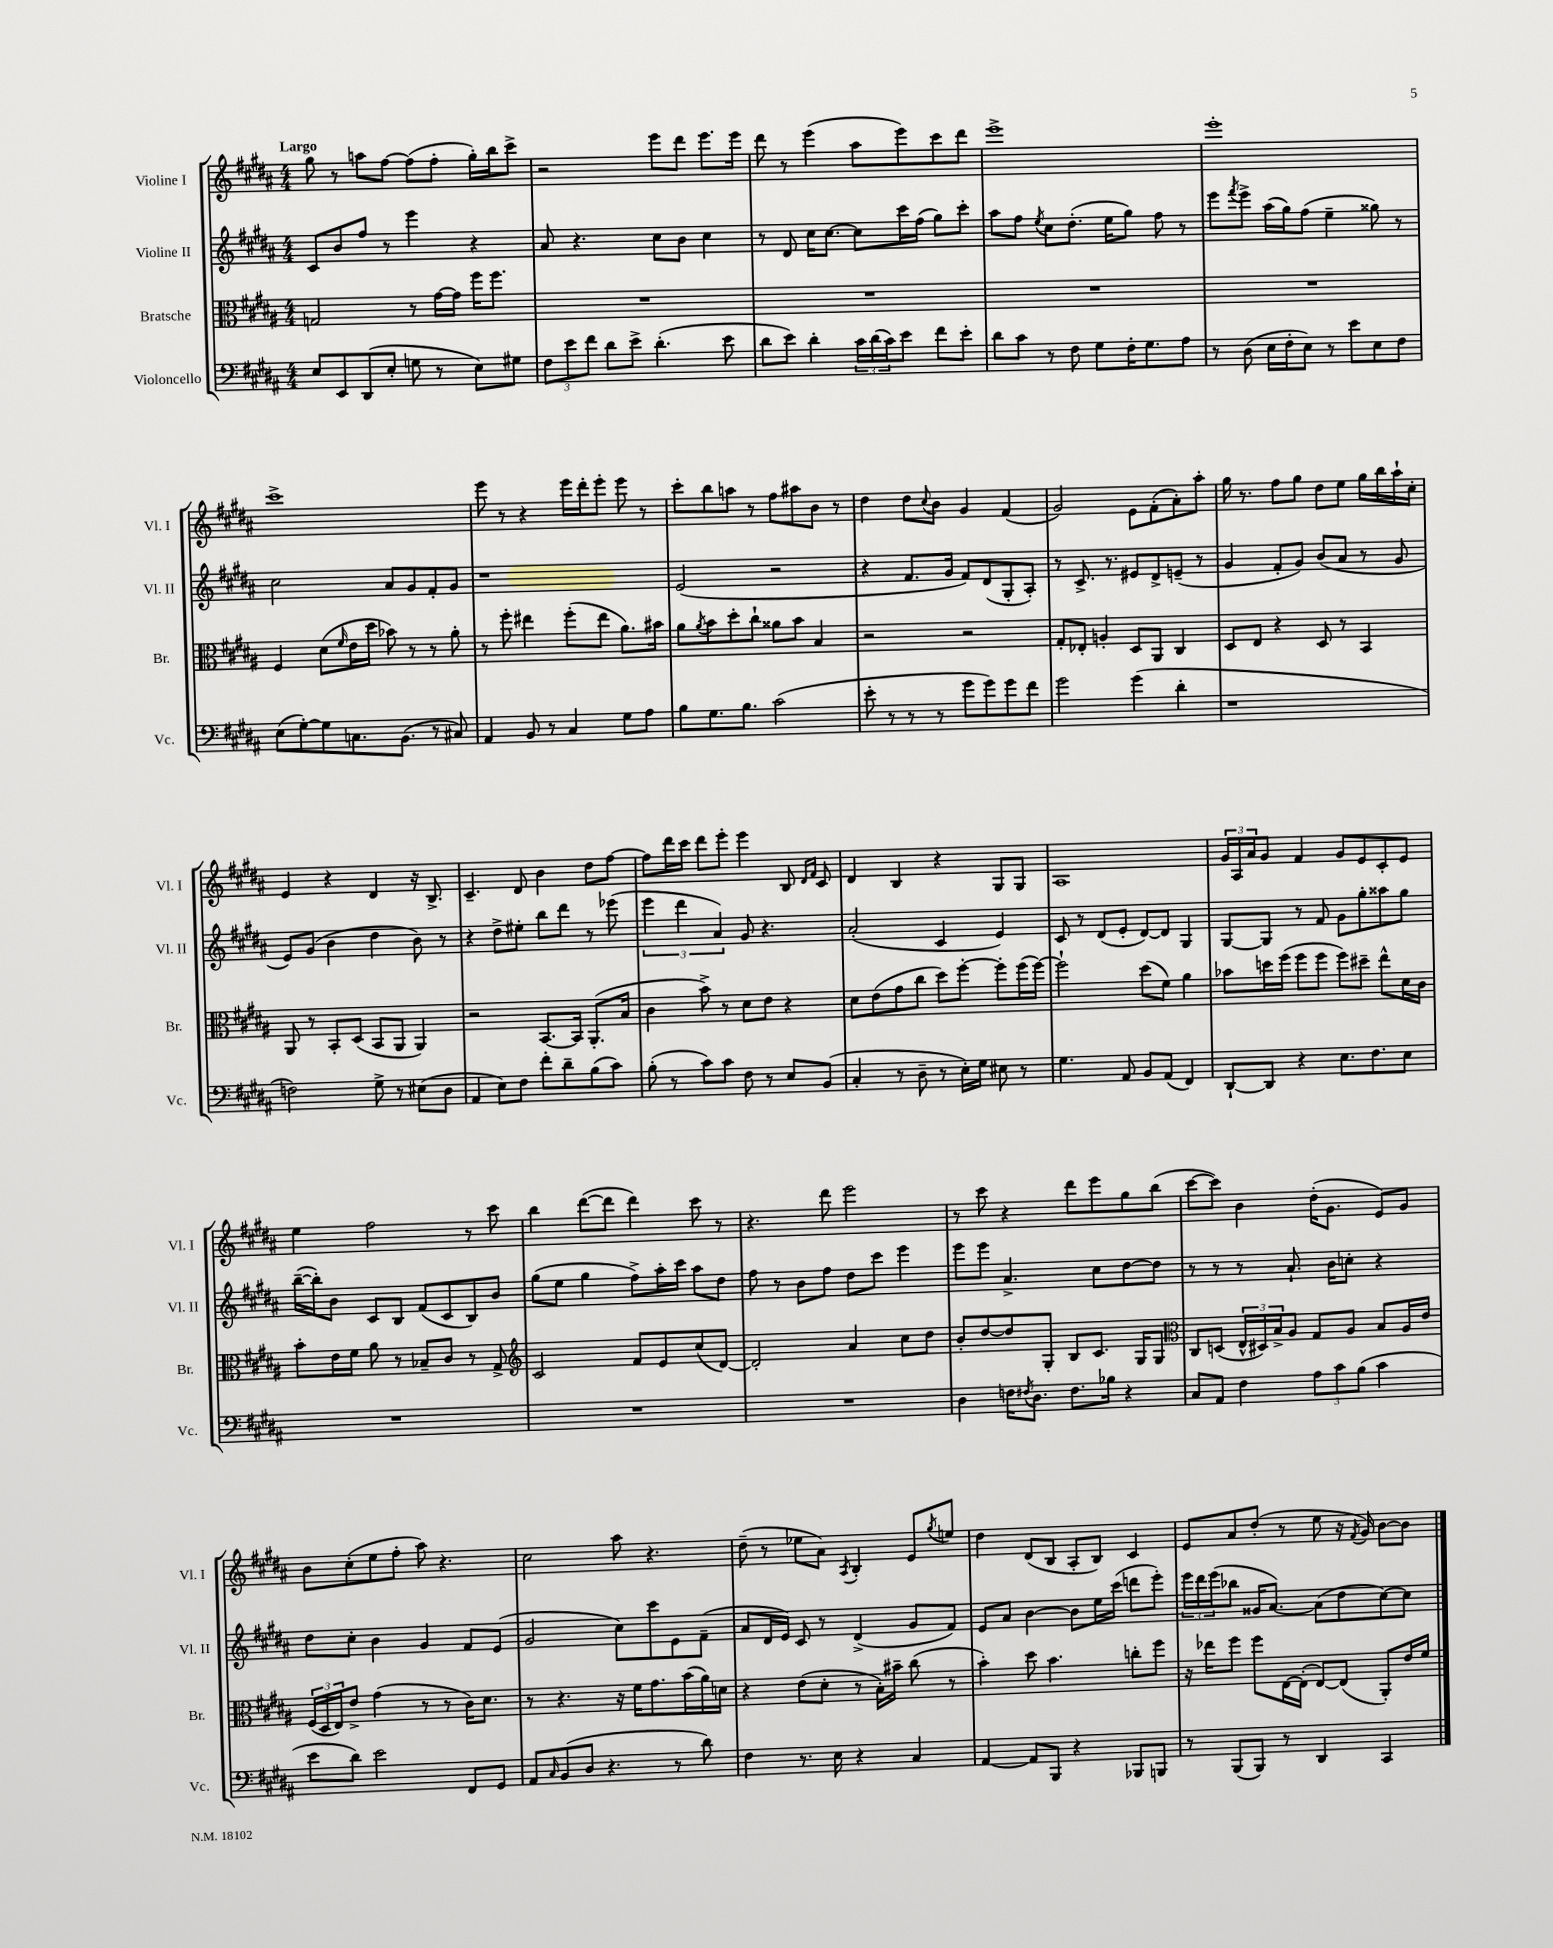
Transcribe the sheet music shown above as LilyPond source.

<<
\new StaffGroup <<
\new Staff = "s0" \with { instrumentName = "Violine I" shortInstrumentName = "Vl. I" } {
    \clef treble \key b \major \numericTimeSignature \time 4/4 \tempo "Largo"
    gis''8 r8 a''8 fis''8~ fis''8( fis''8-. gis''16-.) b''16 cis'''8-> |
    r2 e'''8 dis'''8 e'''8. e'''16 |
    dis'''8 r8 e'''4( ais''8 e'''8) cis'''8 dis'''8 |
    e'''1-> |
    e'''1-. |
    cis'''1-> |
    e'''8 r8 r4 e'''16 dis'''16-. e'''8-. e'''8 r8 |
    cis'''8-. b''8 a''8 r8 fis''8 ais''8 b'8 r8 |
    dis''4 dis''8 \appoggiatura { cis''8 } b'8 gis'4 fis'4( |
    gis'2) e'8 fis'8-.( ais'8-.) ais''8-. |
    gis''16 r8. fis''8 gis''8 dis''8 e''8 gis''16 b''16 ais''16-! cis''16-. |
    e'4 r4 dis'4 r16 b8.-> |
    cis'4.-- dis'8 b'4 dis''8 fis''8~ |
    fis''8 dis'''16 cis'''16 dis'''8 e'''8-. e'''4 b8 \grace { dis'16 fis'16 } cis'8 |
    dis'4 b4 r4 gis8 gis8 |
    ais1 |
    \tuplet 3/2 { gis'16 ais16 ais'16 } gis'8 fis'4 gis'8 e'8 cis'8-. e'8 |
    e''4 fis''2 r8 cis'''8 |
    b''4 dis'''8~( dis'''8 dis'''4) cis'''8 r8 |
    r4. dis'''8 e'''2 |
    r8 cis'''8 r4 dis'''8 e'''8 gis''8 b''8( |
    cis'''8~ cis'''8) b'4 dis''16-.( gis'8. e'8) gis'8 |
    b'8 cis''8-.( e''8 fis''8-. ais''8) r4. |
    cis''2 ais''8 r4. |
    dis''8--( r8 ees''8 ais'8) \acciaccatura { ais8 } b4-. e'8 \acciaccatura { gis''8 } e''8 |
    dis''4 dis'8( b8 ais8-. b8) cis'4 |
    e'8 ais'8 dis''8-.( r8 e''8 r16 \acciaccatura { fis'8 } gis'16) b'8~ b'8 \bar "|." |
}
\new Staff = "s1" \with { instrumentName = "Violine II" shortInstrumentName = "Vl. II" } {
    \clef treble \key b \major \numericTimeSignature \time 4/4
    cis'8 b'8 fis''8 r8 e'''4 r4 |
    ais'8 r4. cis''8 b'8 cis''4 |
    r8 dis'8 cis''16 cis''8.~ cis''8 cis'''16 fis''16( gis''8) cis'''8-. |
    ais''8 fis''8 \acciaccatura { e''8 } cis''8 dis''8.-.( e''16 gis''8) fis''8 r8 |
    e'''8 \acciaccatura { fis'''8 } e'''8-> ais''16( gis''16) fis''8( e''4-- gisis''8) r8 |
    cis''2 ais'8 gis'8 fis'8-. gis'8 |
    r1 |
    e'2( r2 |
    r4 fis'8. gis'16 fis'8) dis'8( gis8-. ais8-.) |
    r8 cis'8.-> r8. eis'8 dis'8-> e'8--( r8 |
    gis'4 fis'8-. gis'8) b'8( ais'8 r8 gis'8 |
    e'8) gis'8( b'4 dis''4 b'8) r8 |
    r4 dis''8-> eis''8-. b''8 dis'''8 r8 ees'''8( |
    \tuplet 3/2 { e'''4 dis'''4 ais'4) } gis'8 r4. |
    ais'2-.( cis'4 e'4) |
    cis'8 r8 dis'8( e'8-. dis'8~) dis'8 gis4 |
    gis8~ gis8 r8 fis'8 gis'8 gis''8-. aisis''8 gis''8 |
    b''16~--( b''16-.) b'8 cis'8 b8 fis'8( cis'8 b8) b'8 |
    gis''8( e''8 gis''4 fis''8->) ais''16-. cis'''16 ais''8 dis''8 |
    fis''8 r8 b'8 fis''8 dis''8 cis'''8 e'''4 |
    e'''8 e'''8 ais'4.-> cis''8 dis''8~ dis''8 |
    r8 r8 r8 ais'8.-! b'16 c''8-. r4 |
    dis''8 cis''8-. b'4 gis'4 fis'8 e'8( |
    gis'2 cis''8) cis'''8 e'8 fis'8--( |
    ais'8 dis'16 e'16) cis'8 r8 dis'4->( gis'8 fis'8) |
    e'8 ais'8 b'4~ b'8 e''16 cis'''16( d'''8 e'''8-.) |
    \tuplet 3/2 { e'''16 dis'''16 e'''16( } bes''8 gisis'16 ais'8.~) ais'8( dis''8 cis''8~) cis''8 \bar "|." |
}
\new Staff = "s2" \with { instrumentName = "Bratsche" shortInstrumentName = "Br." } {
    \clef alto \key b \major \numericTimeSignature \time 4/4
    g2 r8 gis'16~ gis'16 fis''16 fis''8. |
    R1 |
    R1 |
    R1 |
    R1 |
    fis4 dis'8( \grace { fis'16 } e'16 dis''16 bes'8) r8 r8 ais'8-. |
    r8 fis''8-. eis''4 fis''8-.( eis''8 ais'8.) bis'16 |
    ais'8 \acciaccatura { ais'8 } b'8 dis''8-. cis''8-! aisis'8 b'8 b4 |
    r2 r2 |
    gis8-. ees8-. a4-. dis8 ais,8 cis4 |
    dis8 e8 r4 dis8 r8 b,4 |
    ais,8 r8 b,8-. dis8( b,8 ais,8 ais,4) |
    r2 b,8.~ b,16 ais,8.-.( b16 |
    cis'4 b'8->) r8 dis'8 e'8 r4 |
    dis'8 e'8( gis'8 cis''8 dis''8) fis''8~-. fis''8-. fis''16( fis''16~) |
    fis''2-! dis''8( fis'8) ais'4 |
    bes'8 d''16 fis''16( fis''8 fis''8 fis''8) dis''8-- e''8-^ dis'16 cis'16 |
    b'8-. e'16 fis'16 ais'8 r8 bes8-- cis'8 r8 gis8-> |
    \clef treble cis'2 fis'8 e'8 cis''8( dis'8~) |
    dis'2-. ais'4 cis''8 dis''8 |
    b'8-. dis''8~ dis''8 gis8-. b8 cis'8. gis16 gis8 |
    \clef alto cis8 d8( \tuplet 3/2 { e16-^ dis16) b16-> } ais8 gis8 ais8 b8 ais16 e'16 |
    \tuplet 3/2 { fis16( dis16 e16) } e'8-> gis'4( r8 r8 cis'16) dis'8. |
    r8 r4. r16 fis'16 gis'8. b'16( ais'16) d'16 |
    r4 e'8( dis'8-. r8 b16-.) bis'16-- cis''8( r8 |
    b'4-.) dis''8 b'4. c''8-. fis''8 |
    r16 ees''16 fis''8 fis''8 e16~ e16-.( e8~) e8( ais,8-.) e'16 fis'16 \bar "|." |
}
\new Staff = "s3" \with { instrumentName = "Violoncello" shortInstrumentName = "Vc." } {
    \clef bass \key b \major \numericTimeSignature \time 4/4
    e8 e,8 dis,8( e8-. g8 r8 e8) gis8 |
    \tuplet 3/2 { fis8 e'8 fis'8 } dis'8 e'8-> dis'4.-.( e'8 |
    dis'8 e'8) dis'4-. \tuplet 3/2 { cis'16 dis'16( cis'16) } e'8 fis'8 e'8-. |
    dis'8 cis'8 r8 fis8 gis8 fis16-. gis8. ais8 |
    r8 dis8( e16 fis16-. e8) r8 e'8 e8 fis8 |
    e8( gis8~-.) gis8 c8. b,8.( r8 cis8) |
    ais,4 b,8 r8 cis4 gis8 ais8 |
    b8 gis8. b8. cis'2( |
    e'8-. r8 r8 r8 gis'8 gis'8) gis'8 fis'8 |
    gis'2 gis'4( dis'4-. |
    r1 |
    f2) gis8-> r8 eis8( dis8 |
    ais,4 e8) fis8 fis'8-. dis'8-- b8( cis'8) |
    b8-.( r8 cis'8) cis'8 fis8 r8 e8 b,8( |
    cis4-. r8 dis8-- r8 e16-.) gis16 eis8 r8 |
    gis4. ais,8 b,8 ais,8( fis,4) |
    dis,8~-! dis,8 r4 e8. fis8. e8 |
    R1 |
    R1 |
    R1 |
    dis4 f16 \acciaccatura { fis8 } dis8. fis8. bes16 r4 |
    cis8 ais,8 fis4 \tuplet 3/2 { ais8 cis'8 b8( } cis'4 |
    e'8 dis'8) e'2 fis,8 gis,8 |
    ais,8 \grace { cis16 } b,8( dis8 r4. r8 dis'8) |
    fis4 r8. e16 r4 cis4 |
    ais,4~ ais,8 b,,8 r4 bes,,8 b,,8 |
    r8 b,,8( b,,8) r8 dis,4 cis,4 \bar "|." |
}
>>
>>
\layout { \context { \Score \remove "Bar_number_engraver" } }
